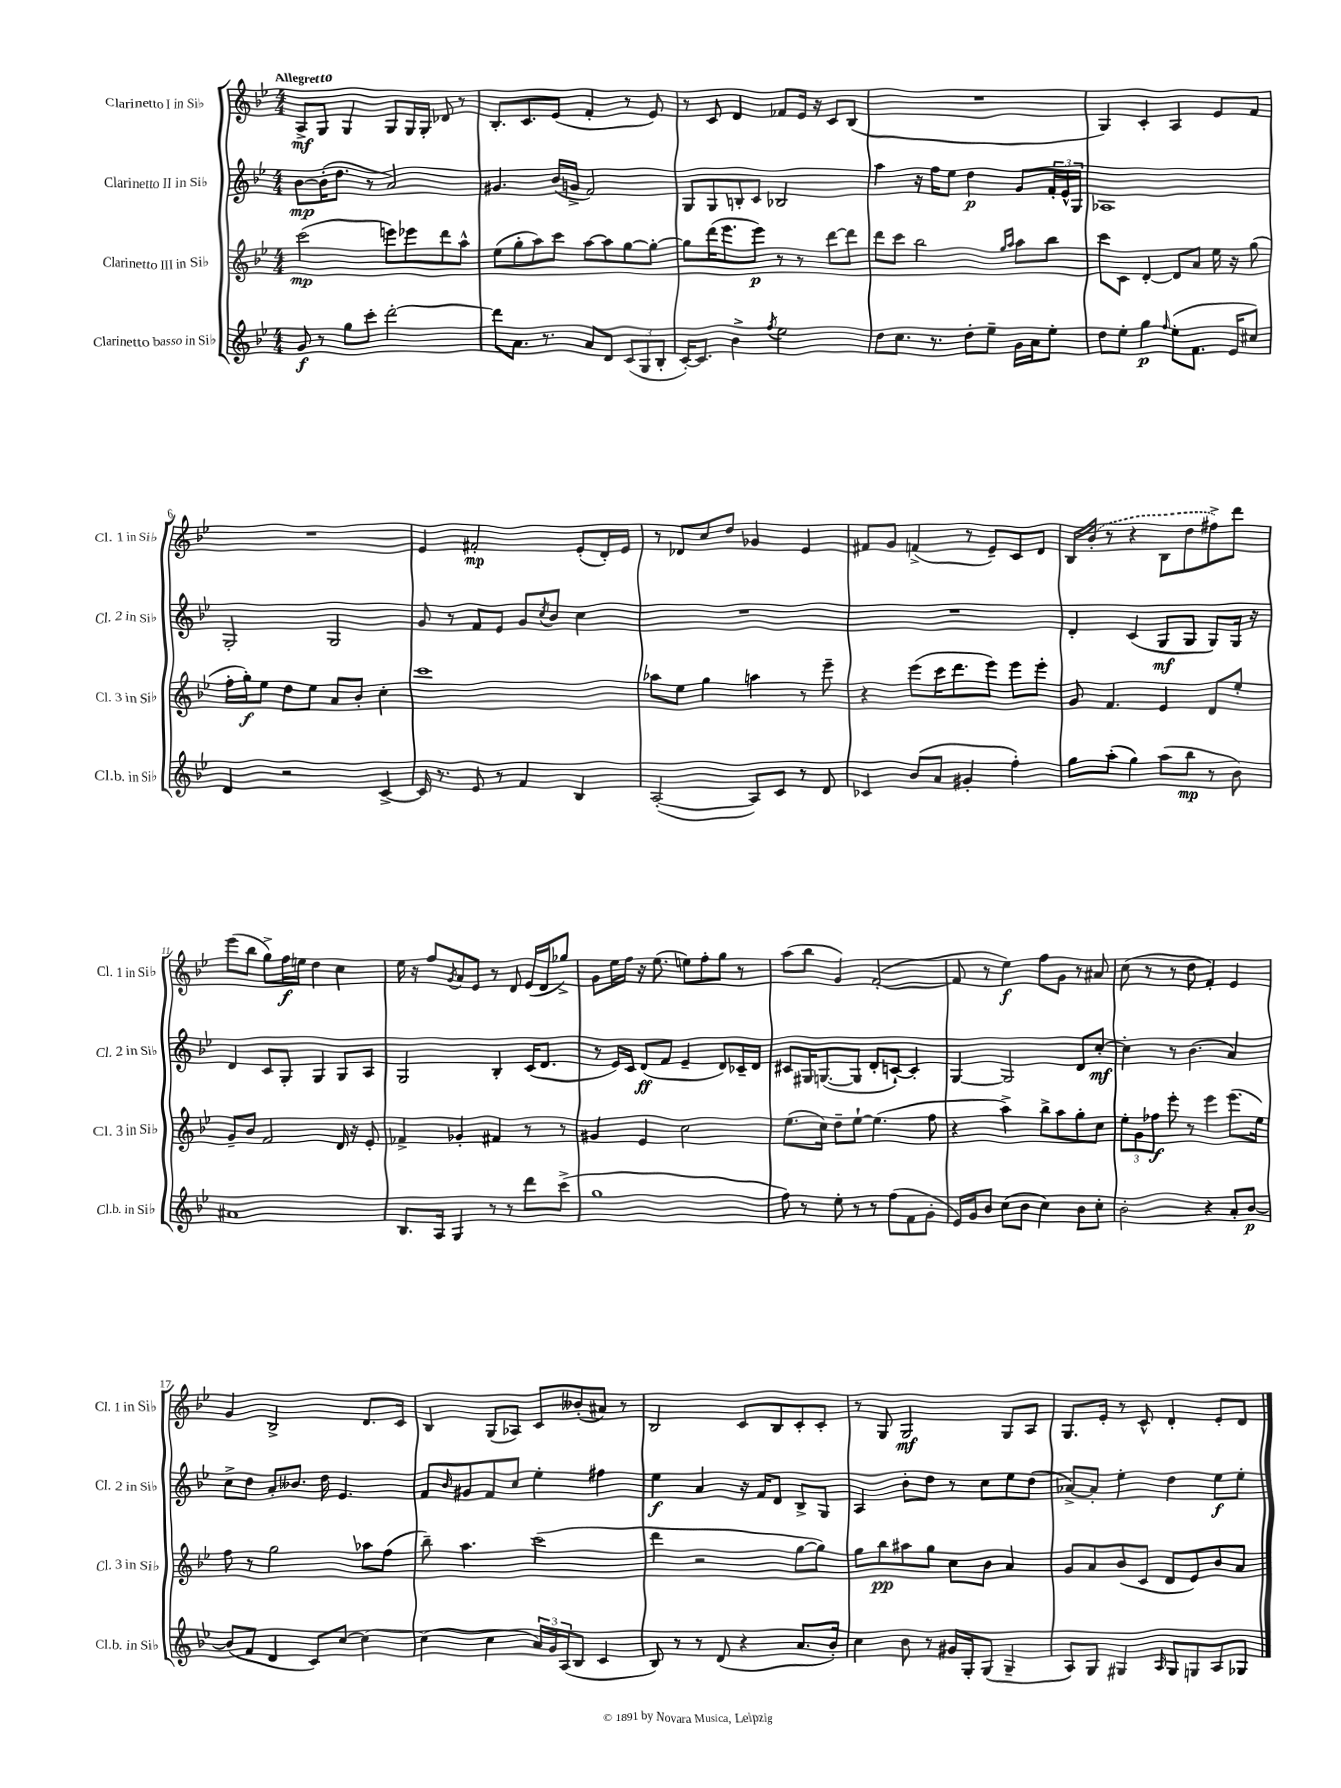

**kern	**kern	**kern	**kern
*staff4	*staff3	*staff2	*staff1
*clefG2	*clefG2	*clefG2	*clefG2
*k[b-e-]	*k[b-e-]	*k[b-e-]	*k[b-e-]
*M4/4	*M4/4	*M4/4	*M4/4
8g	(2ccc	[8b-	8A^
8r	.	(16b-']	8G
.	.	8.dd	.
8gg	.	.	4G
8ccc'	.	8r	.
[2ddd'	8eee)	2a)	8G
.	8eee-	.	16G
.	.	.	16G'
.	8ddd	.	8d-
.	8aa^^	.	8r
=	=	=	=
8ddd]	(8ee-	4.g#	8.B-'
8.a	8gg'	.	.
.	.	.	8.c
.	8aa)	.	.
8.r	.	.	.
.	8ccc	(16b-	(8e-
.	.	16g^	.
8a	[8aa	2f)	4f'
8d	8aa]	.	.
(12c	[8gg	.	8r
12G	.	.	.
.	8gg'_	.	8e-)
12B-'	.	.	.
=	=	=	=
[16c')	8gg]	8G	8r
8.c]	.	.	.
.	(16ddd	8G	8c
.	8.eee-	.	.
4b-^	.	8B'	4d
.	8eee-)	8c	.
8qff	.	.	.
2ee-	8r	2B-	8f-
.	8r	.	16e-
.	.	.	16r
.	[8ddd	.	8c
.	8ddd]	.	(8B-
=	=	=	=
8dd	8ddd	4aa	1r
8.cc	8ccc	.	.
.	2bb-	16r	.
8.r	.	16ff	.
.	.	8ee-	.
8dd'	.	4dd	.
8ee-~	.	.	.
.	16qqgg	.	.
.	16qqaa	.	.
16g	8aa	8g	.
16a	.	.	.
8ee-'	8bb-	24f'	.
.	.	24e-^^	.
.	.	24G	.
=	=	=	=
8dd	8ccc	1A-	4G)
8ee-'	8c	.	.
4gg	[4d'	.	4c'
16qqff	.	.	.
(8ee-'	8d]	.	4A
8.f	8a	.	.
.	16ee-	.	8e-
16e-	16r	.	.
8cc#)	(8gg	.	8f
=	=	=	=
4d	16ff'	2G'	1r
.	16gg')	.	.
.	8ee-	.	.
2r	8dd	.	.
.	8ee-	.	.
.	8a	2G	.
.	8b-'	.	.
[4c^	4cc'	.	.
=	=	=	=
16c]	1ccc	8g	4e-
8.r	.	.	.
.	.	8r	.
8e-	.	8f	2f#'
8r	.	8e-	.
4f	.	8g	.
.	.	8qcc	.
.	.	8b-	.
4B-	.	4cc	(8e-'
.	.	.	16d')
.	.	.	16e-
=	=	=	=
([2A'	8aa-	1r	8r
.	8ee-	.	8d-
.	4gg	.	8cc
.	.	.	8dd
8A])	4aa	.	4g-
8c	.	.	.
8r	8r	.	4e-
8d	8eee-~	.	.
=	=	=	=
4c-	4r	1r	8f#
.	.	.	8g
(8b-	(8eee-	.	(4f^
8a	16ccc	.	.
.	8.ddd	.	.
4g#'	.	.	8r
.	8eee-)	.	8e-~)
4ff')	8eee-	.	8c
.	8eee-'	.	8d
=	=	=	=
8gg	8g	4d'	16B-
.	.	.	(16b-'
(8aa'	4.f	.	8r
4gg)	.	(4c	4r
(8aa	4e-	8G	8B-
8bb-	.	8G	8dd
8r	8d	8G)	8ff#^)
8b-)	8ee-'	16G	8ddd
.	.	16r	.
=	=	=	=
1a#	8g~	4d	(8eee-
.	8b-	.	8bb-
.	2f	8c	8gg^)
.	.	8G'	16ff
.	.	.	16ee
.	.	4G	4dd
.	16d	8G	4cc
.	16r	.	.
.	8e-'	8A	.
=	=	=	=
8.B-	4f-^	2G	16ee-
.	.	.	16r
.	.	.	8ff
16A	.	.	.
.	.	.	8qg
4G	4g-'	.	8a
.	.	.	8e-
8r	4f#	4B-'	8r
8r	.	.	8d
8ddd	8r	(16c	(16e-
.	.	8.d	16d
(8ccc^	8r	.	8gg-^)
=	=	=	=
1gg	4g#	8r	8g
.	.	16e-)	16ee-
.	.	16c	16ff
.	4e-	(8d	16r
.	.	.	(8.ee-
.	.	8f	.
.	2cc	4e-~	8ee)
.	.	.	8ff'
.	.	8d)	8gg
.	.	16c-~	8r
.	.	16d	.
=	=	=	=
8ff)	(8.ee-	8c#	(8aa
8r	.	16G#	8bb-
.	16cc)	([8.G	.
8ee-'	8dd~	.	4g)
8r	[8ee-`	8G]	.
8r	(4.ee-]	8d'	([2f'
(8ff	.	[8c`)	.
8f	.	4c']	.
8g'	8ff	.	.
=	=	=	=
16e-)	4r	[4G	8f]
16g	.	.	.
8b-	.	.	8r
(8cc	4aa^)	2G]	4ee-)
8b-	.	.	.
4cc)	8bb-^	.	8ff
.	8aa	.	8g
8b-	8gg'	8d	8r
8cc'	8cc	[8cc'	8a#
=	=	=	=
2b-'	12ee-'	4cc']	(8cc
.	12g	.	.
.	.	.	8r
.	12ff-	.	.
.	8eee-'	8r	8r
.	8r	(4.b-	8dd
4r	4eee-	.	4f')
8a'	(8.eee-	4a)	4e-
[8b-	.	.	.
.	16ee-)	.	.
=	=	=	=
(8b-]	8ff	8cc^	4g
8f	8r	8dd	.
4d	2gg	8a'	2B-^
.	.	8.b--	.
8c)	.	.	.
.	.	16dd	.
[8cc	.	4.e-	.
4cc_	8aa-	.	8.d
.	(8ff	.	.
.	.	.	16c
=	=	=	=
(4cc]	8bb-~)	8f	4B-
.	.	16qqb-	.
.	4.aa	8g#	.
4cc	.	8f	(8G
.	.	8cc	8A-)
24a)	(2ccc	4ee-'	8c
24g	.	.	.
(24A	.	.	.
8B-	.	.	(8b--'
4c	.	4ff#	8a#)
.	.	.	8r
=	=	=	=
8B-)	4ddd	4ee-	2B-
8r	.	.	.
8r	2r	4a	.
(8d	.	.	.
4r	.	16r	8c
.	.	16f	.
.	.	8d	8B-
8.a	[8gg	8B-^	8c'
.	8gg])	8G	8c'
16b-')	.	.	.
=	=	=	=
4cc	8gg	4A	8r
.	8bb-	.	8G
8b-	8aa#	8b-'	2G
8r	8gg	8dd	.
16g#	8cc	8r	.
16G'	.	.	.
(8G	8b-	8cc	.
4G~	4a	8ee-	8G
.	.	(8dd	8A
=	=	=	=
8A)	8g	[8a-^)	8.G
8G	8a	8a-']	.
.	.	.	16e-'
4G#	(8b-	4ee-'	8r
.	8c	.	8c^^
16qqA	.	.	.
8G#	8d	4dd	4d'
8G	8e-)	.	.
8A	8b-	8ee-	8e-'
8G-	8a	8ee-'	8d
==	==	==	==
*-	*-	*-	*-
